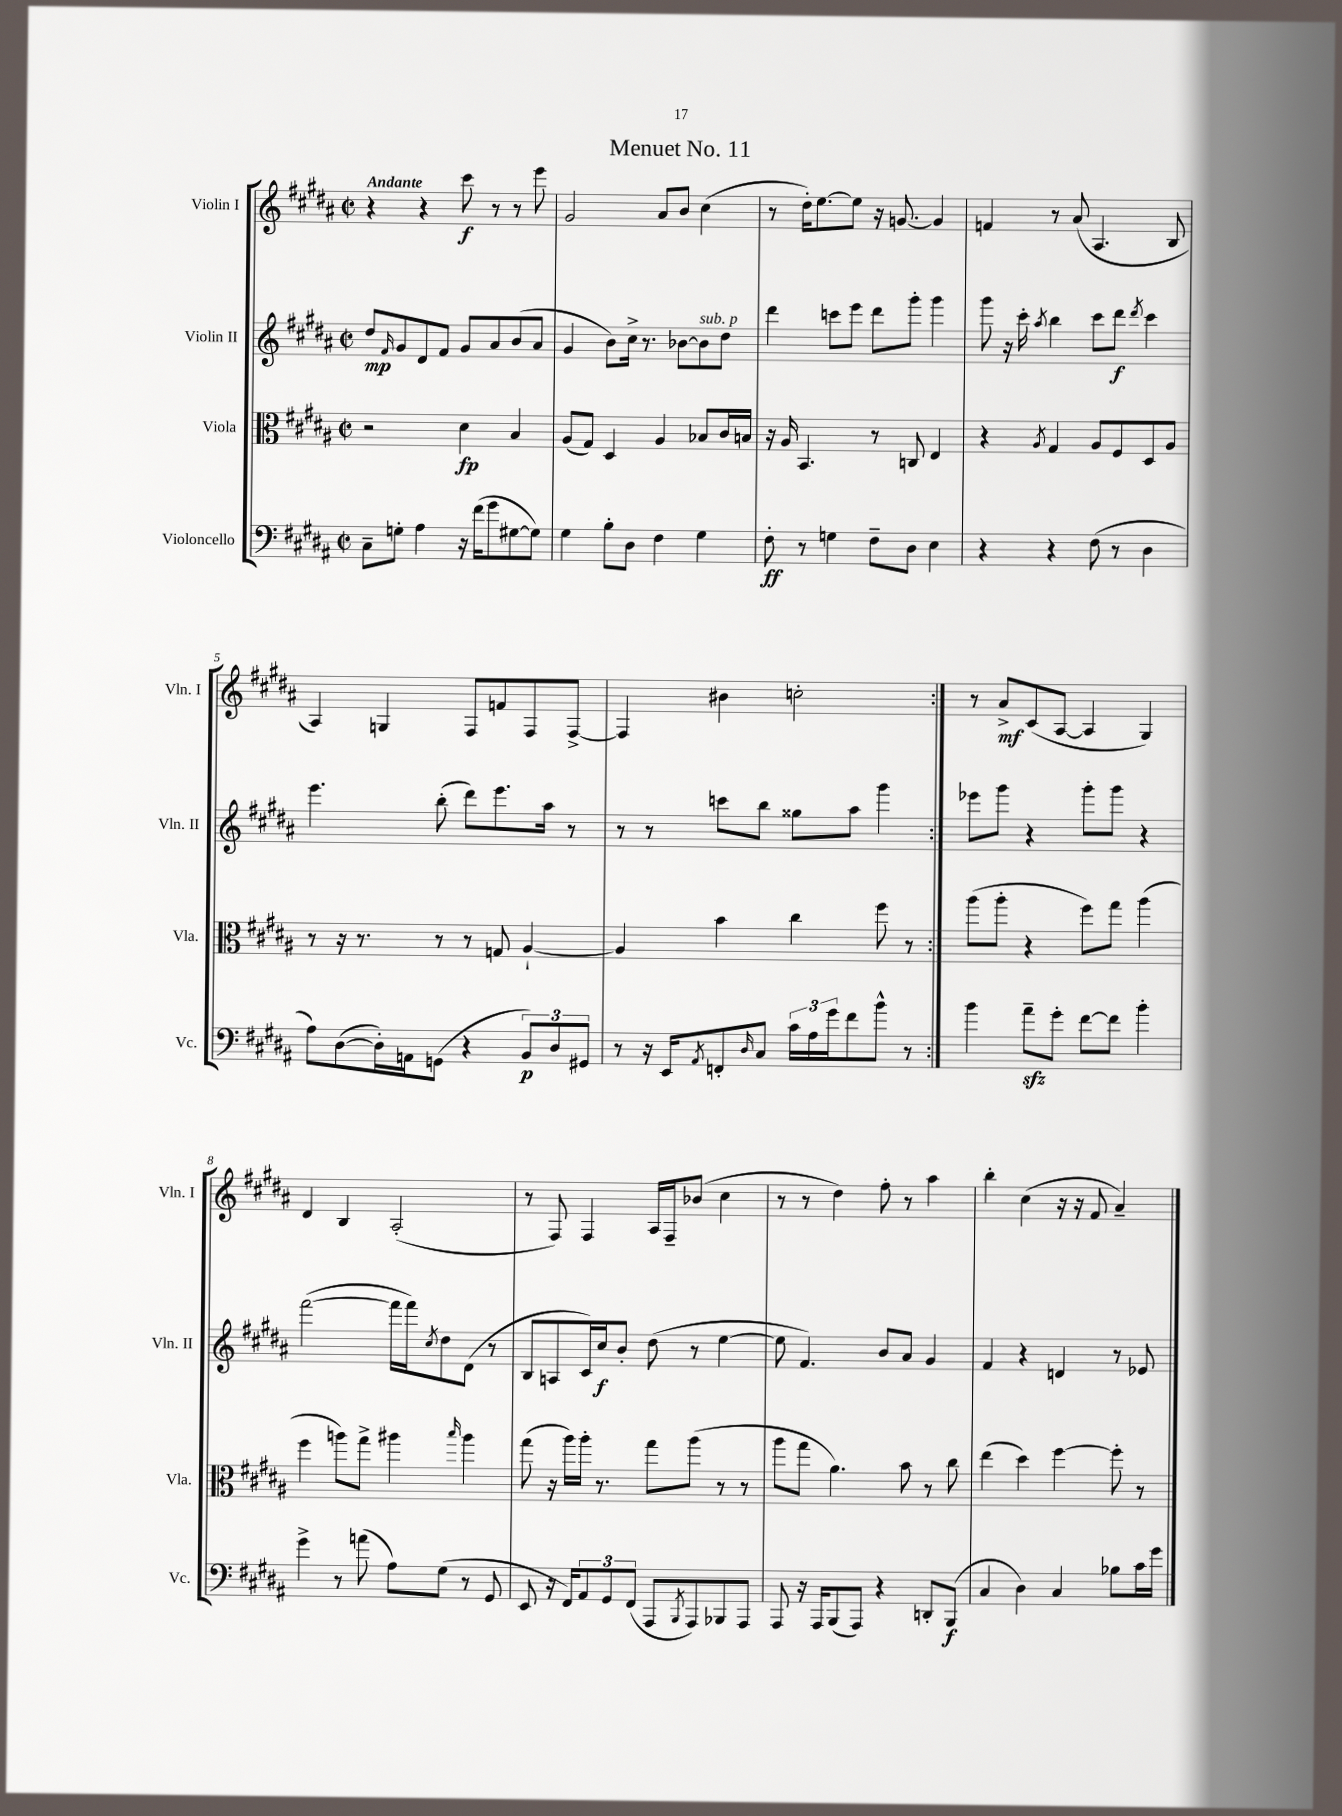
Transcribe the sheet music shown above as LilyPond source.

\header { title = "Menuet No. 11" }
<<
\new StaffGroup <<
\new Staff = "s0" \with { instrumentName = "Violin I" shortInstrumentName = "Vln. I" } {
    \clef treble \key b \major \defaultTimeSignature \time 2/2 \tempo "Andante"
    \repeat volta 2 { r4 r4 cis'''8\f r8 r8 e'''8 |
    gis'2 ais'8 b'8 cis''4( |
    r8 dis''16-.) e''8.~ e''8 r16 g'8.~ g'4 |
    f'4 r8 ais'8( ais4. b8 |
    ais4) g4 fis8 f'8 fis8 fis8~-> |
    fis4 bis'4 c''2-. | }
    r8 ais'8->\mf cis'8( ais8~ ais4 gis4) |
    dis'4 b4 ais2-.( |
    r8 fis8) fis4 ais16 fis16-- bes'8( cis''4 |
    r8 r8 dis''4) fis''8-. r8 ais''4 |
    b''4-. cis''4( r16 r16 fis'8 ais'4--) \bar "|." |
}
\new Staff = "s1" \with { instrumentName = "Violin II" shortInstrumentName = "Vln. II" } {
    \clef treble \key b \major \defaultTimeSignature \time 2/2
    \repeat volta 2 { dis''8\mp \grace { fis'16 } gis'8 dis'8 fis'8 gis'8 ais'8 b'8( ais'8 |
    gis'4 b'8) cis''16-> r8. bes'8~ bes'8^\markup { \italic "sub. p" } dis''8 |
    dis'''4 c'''8 e'''8 dis'''8 gis'''8-. gis'''4 |
    gis'''8 r16 cis'''16-. \acciaccatura { ais''8 } b''4 cis'''8 dis'''8\f \acciaccatura { dis'''8 } cis'''4 |
    e'''4. b''8-.( dis'''8) e'''8. ais''16 r8 |
    r8 r8 c'''8 b''8 gisis''8 ais''8 gis'''4 | }
    ees'''8 gis'''8 r4 gis'''8-. gis'''8 r4 |
    fis'''2~( fis'''16 fis'''16) \acciaccatura { cis''8 } dis''8 dis'8( r8 |
    b8 a8 cis'16) cis''16\f b'8-. dis''8( r8 e''4~ |
    e''8 fis'4.) b'8 ais'8 gis'4 |
    fis'4 r4 d'4 r8 ees'8 \bar "|." |
}
\new Staff = "s2" \with { instrumentName = "Viola" shortInstrumentName = "Vla." } {
    \clef alto \key b \major \defaultTimeSignature \time 2/2
    \repeat volta 2 { r2 dis'4\fp b4 |
    ais8( gis8) dis4 ais4 bes8 cis'16 b16 |
    r16 ais16 b,4. r8 c8 e4 |
    r4 \acciaccatura { ais8 } gis4 ais8 fis8 dis8 ais8 |
    r8 r16 r8. r8 r8 g8 ais4~-! |
    ais4 b'4 cis''4 fis''8 r8 | }
    ais''8( ais''8-. r4 fis''8) gis''8 ais''4( |
    fis''4 a''8) gis''8-> ais''4 \grace { b''16 } ais''4 |
    gis''8( r16 ais''16) ais''16-. r8. gis''8 ais''8( r8 r8 |
    ais''8 gis''8 ais'4.) b'8 r8 cis''8 |
    e''4( dis''4) fis''4~ fis''8-. r8 \bar "|." |
}
\new Staff = "s3" \with { instrumentName = "Violoncello" shortInstrumentName = "Vc." } {
    \clef bass \key b \major \defaultTimeSignature \time 2/2
    \repeat volta 2 { cis8-- g8-. ais4 r16 fis'16( gis'8 gis8~ gis8) |
    gis4 b8-. dis8 fis4 gis4 |
    fis8-.\ff r8 g4 fis8-- dis8 e4 |
    r4 r4 fis8( r8 dis4 |
    ais8) dis8~( dis16-.) a,16 g,8( r4 \tuplet 3/2 { b,8\p) dis8 gis,8 } |
    r8 r16 e,16 \acciaccatura { ais,8 } f,8-. \grace { dis16 } cis8 \tuplet 3/2 { cis'16 ais16 gis'16 } fis'8 b'8-^ r8 | }
    b'4 ais'8--\sfz gis'8-. fis'8~ fis'8 b'4-. |
    gis'4-> r8 a'8( ais8) gis8( r8 gis,8 |
    e,8 r16 fis,16) \tuplet 3/2 { ais,8 gis,8 fis,8( } ais,,8 \acciaccatura { b,,8 } ais,,8) bes,,8 ais,,8 |
    ais,,8 r16 ais,,16 b,,8( ais,,8) r4 d,8-. b,,8\f( |
    cis4 dis4) cis4 bes8 cis'16 gis'16 \bar "|." |
}
>>
>>
